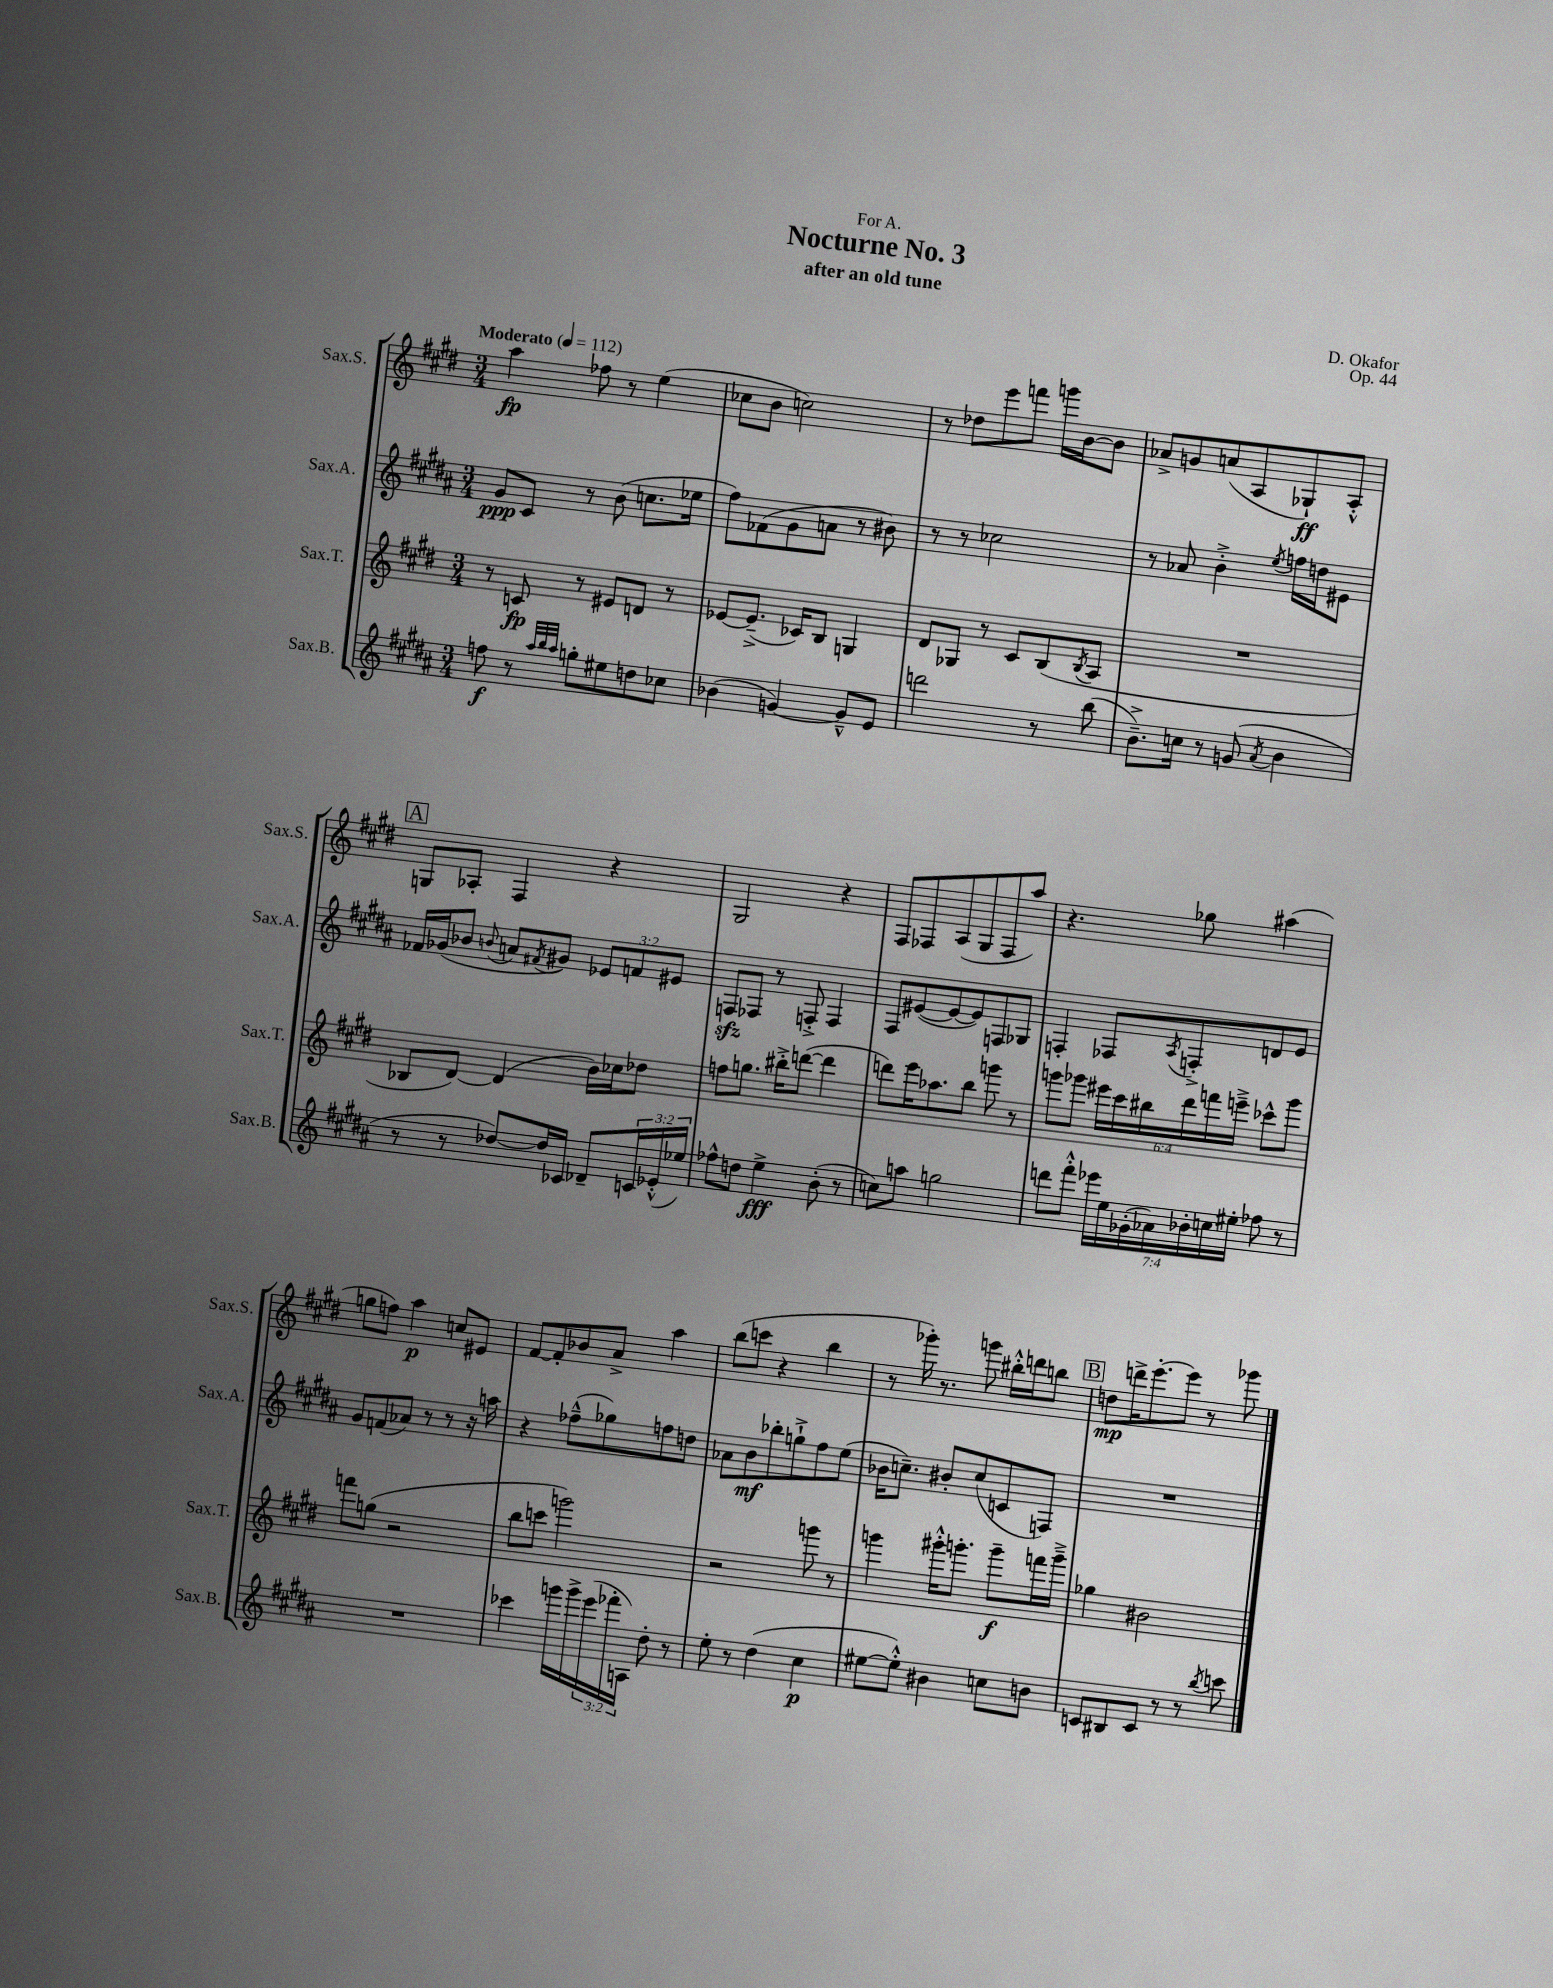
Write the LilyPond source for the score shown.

\header { title = "Nocturne No. 3" composer = "D. Okafor" subtitle = "after an old tune" dedication = "For A." opus = "Op. 44" }
<<
\new StaffGroup <<
\new Staff = "s0" \with { instrumentName = "Sax.S." shortInstrumentName = "Sax.S." } {
    \clef treble \key e \major \numericTimeSignature \time 3/4 \tempo "Moderato" 4 = 112
    a''4\fp fes''8 r8 e''4( |
    ces''8 b'8 c''2) |
    r8 des''8 e'''8 f'''8 g'''16 b'16~ b'8 |
    aes'8-> g'8 a'8( a8 ges8-!\ff) a8-.-^ |
    \mark \markup { \box "A" } g8 aes8-. fis4 r4 |
    gis2 r4 |
    fis8 fes8 a8( gis8 fes8 a''8) |
    r4. ges''8 ais''4( |
    g''8 f''8) a''4\p c''8 eis'8 |
    fis'8~ fis'8-. bes'8 a'8-> a''4 |
    b''8( c'''8 r4 b''4 |
    r8 ges'''16-.) r8. g'''8 bis''16-.-^ d'''16 b''8 |
    \mark \markup { \box "B" } d''8\mp d'''16-> e'''8.~-. e'''8 r8 ges'''8 \bar "|." |
}
\new Staff = "s1" \with { instrumentName = "Sax.A." shortInstrumentName = "Sax.A." } {
    \clef treble \key b \major \numericTimeSignature \time 3/4 \override Staff.TupletNumber.text = #tuplet-number::calc-fraction-text
    gis'8\ppp cis'8 r8 b'8( c''8. ees''16 |
    fis''8) fes'8( gis'8 a'8 r8 bis'8) |
    r8 r8 ces''2 |
    r8 aes'8 b'4-.-> \acciaccatura { e''8 } f''16 d''16 eis'8 |
    \mark \markup { \box "A" } fes'16 ges'16( bes'8 \appoggiatura { b'8 } a'8 \acciaccatura { fis'8 } gis'8) \tuplet 3/2 { ees'8 f'8 eis'8 } |
    f8\sfz fes8 r8 f8-.-> f4 |
    fis8 eis'8~( eis'8~ eis'8) f8 ges8 |
    f4-. fes8 \acciaccatura { ais8 } f8-.-> d'8 e'8 |
    gis'8 f'8( aes'8) r8 r8 r16 a''16 |
    r4 fes''8---^( ges''8) f''8 d''8 |
    aes'8 b'8\mf bes''8-. g''8-!-> fis''8 e''8( |
    bes'16 c''8.--) bis'8-. c''8( c'8 f8) |
    \mark \markup { \box "B" } R2. \bar "|." |
}
\new Staff = "s2" \with { instrumentName = "Sax.T." shortInstrumentName = "Sax.T." } {
    \clef treble \key e \major \numericTimeSignature \time 3/4 \override Staff.TupletNumber.text = #tuplet-number::calc-fraction-text
    r8 c'8\fp r8 eis'8 d'8 r8 |
    ees'8~ ees'8.--->( ces'16) b8 g4 |
    dis'8 ges8 r8 cis'8 b8( \acciaccatura { b8 } a8 |
    R2. |
    \mark \markup { \box "A" } bes8 dis'8~) dis'4( b'16) ces''16 des''8 |
    f''8 g''8. bis''16-.-> d'''8~( d'''4 |
    d'''8) e'''16 aes''8. b''8 g'''8 r8 |
    g'''8 ges'''8 \tuplet 6/4 { eis'''16 cis'''16 bis''16 dis'''16 f'''16 e'''16---> } ces'''8-^ ges'''8 |
    f'''8 g''8( r2 |
    b''8 c'''8 g'''2) |
    r2 g'''8 r8 |
    g'''4 gis'''16-.-^ g'''8.-. g'''8--\f f'''16 g'''16---> |
    \mark \markup { \box "B" } ges''4 bis'2 \bar "|." |
}
\new Staff = "s3" \with { instrumentName = "Sax.B." shortInstrumentName = "Sax.B." } {
    \clef treble \key b \major \numericTimeSignature \time 3/4 \override Staff.TupletNumber.text = #tuplet-number::calc-fraction-text
    f''8\f r8 \grace { ais''32 b''32 ais''32 } g''8-. eis''8 d''8 ces''8 |
    bes'4( g'4~) g'8---^ e'8 |
    d'''2 r8 b''8( |
    b'8.--->) c''16 r8 g'8( \acciaccatura { ais'8 } b'4 |
    \mark \markup { \box "A" } r8 r8 des''8~) des''16 ces'16 des'8-- \tuplet 3/2 { c'16 ees'16-.-^( ees''16) } |
    fes''8-^ d''8 e''4->\fff b'8-.( r8 |
    c''8) a''8 g''2 |
    d'''8 fis'''8-.-^ \tuplet 7/4 { ees'''16 e''16 ges'16-.( aes'16) bes'16-. c''16 eis''16-. } fes''8 r8 |
    R2. |
    ces'''4 g'''16 g'''16-> \tuplet 3/2 { e'''16( fes'''16-. a16) } dis''8-. r8 |
    e''8-. r8 dis''4( cis''4\p |
    eis''8~ eis''8-.-^) bis'4 c''8 b'8 |
    \mark \markup { \box "B" } c'8 bis8 c'8 r8 r8 \acciaccatura { b''8 } c'''8 \bar "|." |
}
>>
>>
\layout { \context { \Score \remove "Bar_number_engraver" } }
